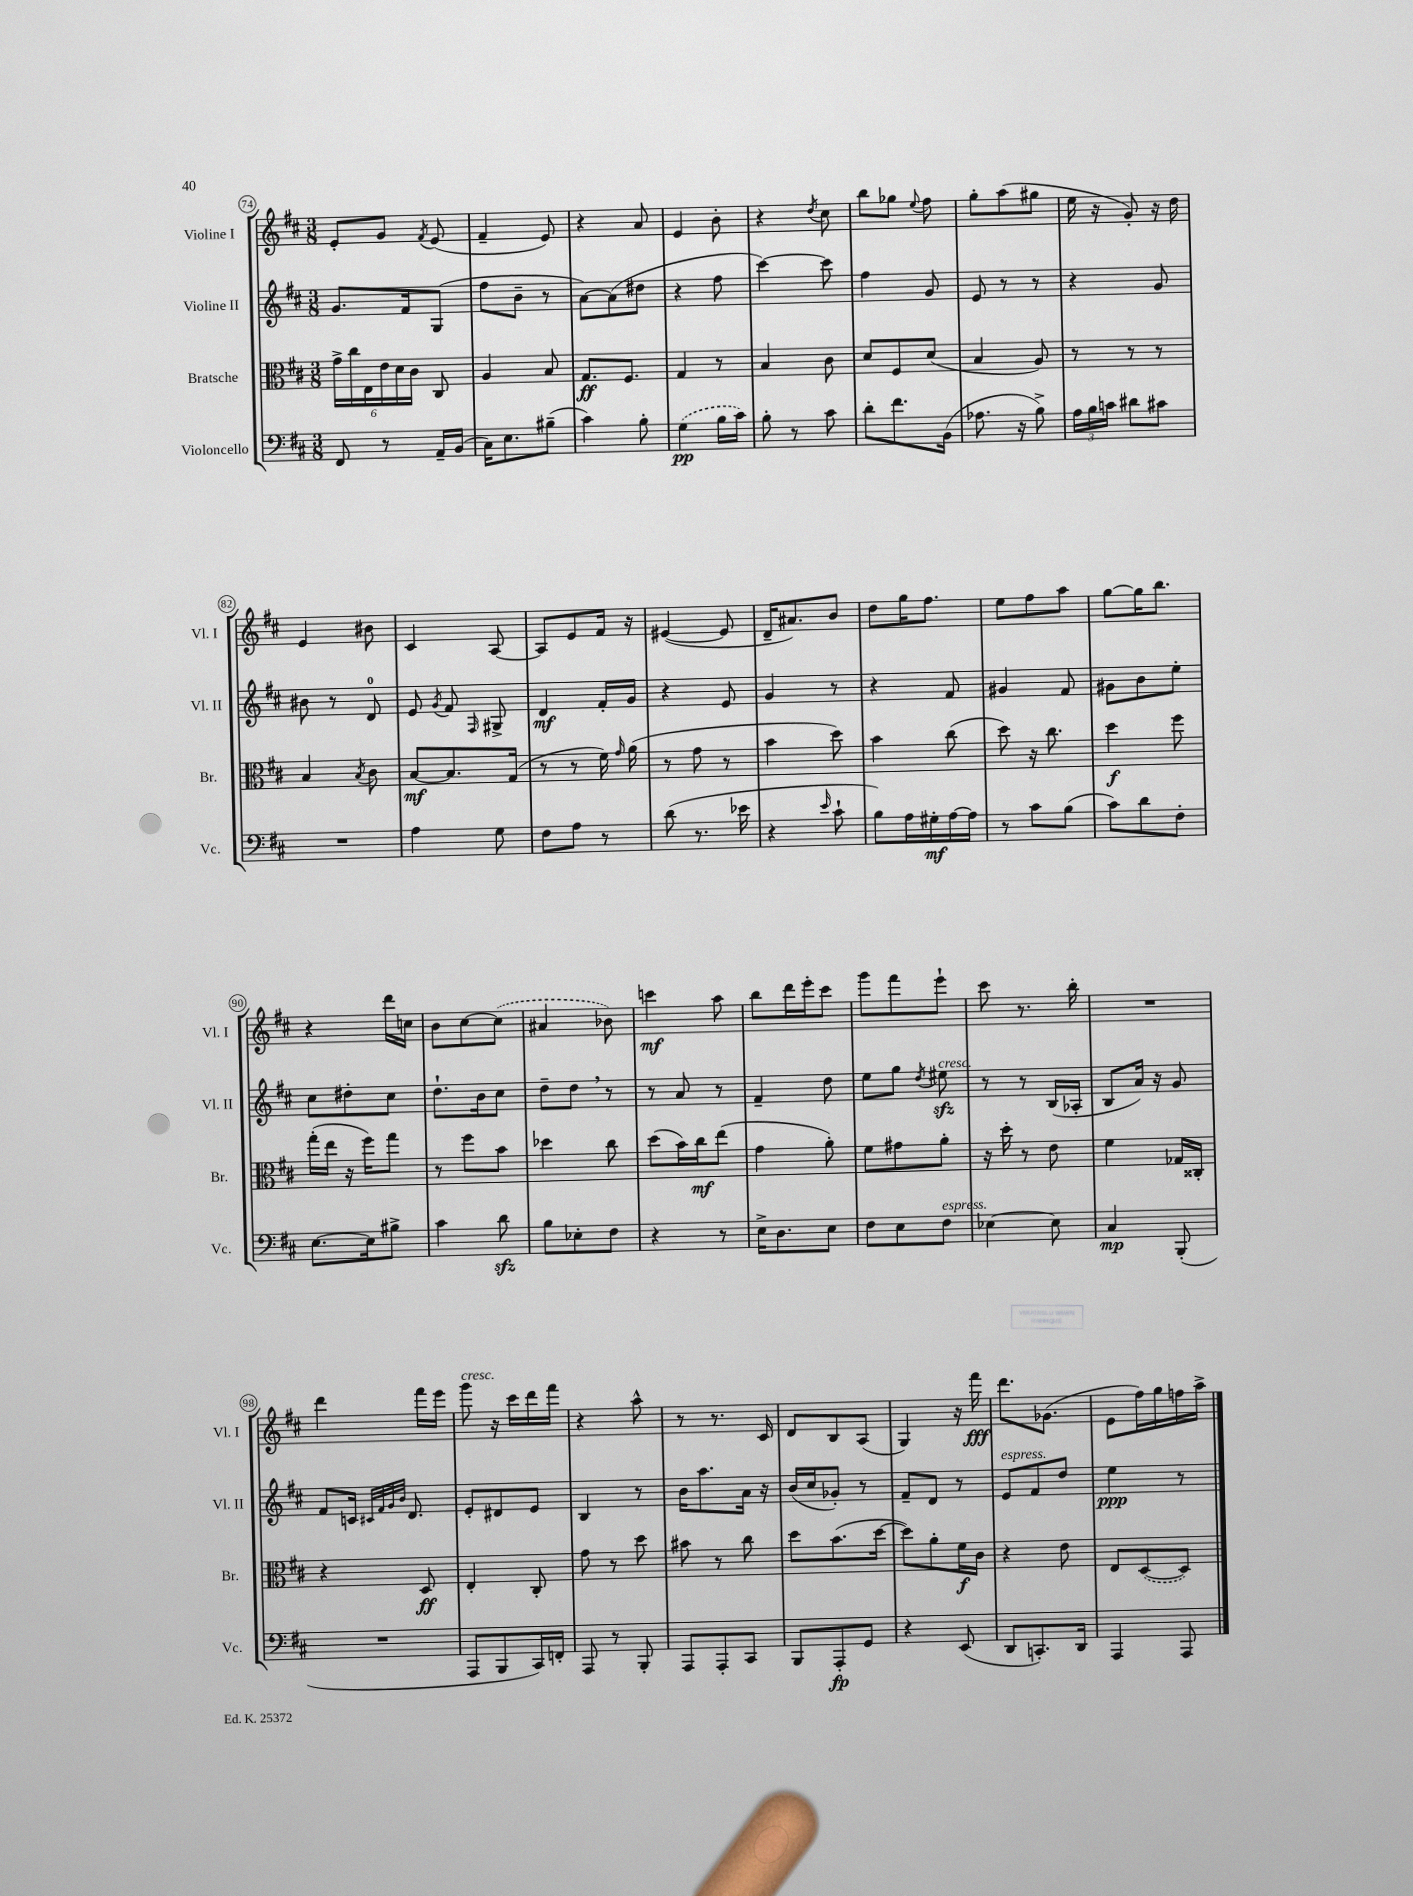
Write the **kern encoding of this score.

**kern	**dynam	**kern	**dynam	**kern	**dynam	**kern	**dynam
*part4	*part4	*part3	*part3	*part2	*part2	*part1	*part1
*staff4	*staff4	*staff3	*staff3	*staff2	*staff2	*staff1	*staff1
*I"Violoncello	*	*I"Bratsche	*	*I"Violine II	*	*I"Violine I	*
*I'Vc.	*	*I'Br.	*	*I'Vl. II	*	*I'Vl. I	*
*clefF4	*	*clefC3	*	*clefG2	*	*clefG2	*
*k[f#c#]	*	*k[f#c#]	*	*k[f#c#]	*	*k[f#c#]	*
*M3/8	*	*M3/8	*	*M3/8	*	*M3/8	*
=74	=74	=74	=74	=74	=74	=74	=74
8FF#/	.	24g^\LL	.	8.g/L	.	8e'/L	.
.	.	24cc#\	.	.	.	.	.
.	.	24E\	.	.	.	.	.
8r	.	24e\	.	.	.	8g/J	.
.	.	24d\	.	.	.	.	.
.	.	.	.	16f#/k	.	.	.
.	.	24c#\JJ	.	.	.	.	.
.	.	.	.	.	.	8qf#/	.
16AA~/LL	.	8C#/	.	(8G/J	.	(8e/	.
(16BB/JJ	.	.	.	.	.	.	.
=75	=75	=75	=75	=75	=75	=75	=75
16C#\KL)	.	4A/	.	8ff#\L	.	4f#~/	.
8.E\	.	.	.	.	.	.	.
.	.	.	.	8b~\J	.	.	.
(8B#X~\J	.	8B/	.	8r	.	8e/)	.
=76	=76	=76	=76	=76	=76	=76	=76
4c#\)	.	8.G/L	ff	[8a\L)	.	4r	.
.	.	.	.	(8a\]	.	.	.
.	.	8.F#/J	.	.	.	.	.
8B'\	.	.	.	8dd#X\J	.	8a/	.
=77	=77	=77	=77	=77	=77	=77	=77
(4G\	pp	4G/	.	4r	.	4e/	.
16B\LL	.	8r	.	8ff#\	.	8b'\	.
16c#\JJ)	.	.	.	.	.	.	.
=78	=78	=78	=78	=78	=78	=78	=78
8B'\	.	4B/	.	[4ccc#\)	.	4r	.
8r	.	.	.	.	.	.	.
.	.	.	.	.	.	8qdd/	.
8c#\	.	8c#\	.	8ccc#\]	.	8cc#\	.
=79	=79	=79	=79	=79	=79	=79	=79
8d'\L	.	8d/L	.	4ff#\	.	8bb\L	.
8.f#\	.	8F#/	.	.	.	8gg-X\J	.
.	.	.	.	.	.	8qqee/	.
.	.	(8d/J	.	8g/	.	8ff#\	.
(16BB\Jk	.	.	.	.	.	.	.
=80	=80	=80	=80	=80	=80	=80	=80
8.A-X\	.	4B/	.	8e/	.	8gg'\L	.
.	.	.	.	8r	.	(8aa\	.
16r	.	.	.	.	.	.	.
8B^\)	.	8A/)	.	8r	.	8gg#X\J	.
=81	=81	=81	=81	=81	=81	=81	=81
24A\LL	.	8r	.	4r	.	16ee\	.
24B\	.	.	.	.	.	.	.
.	.	.	.	.	.	16r	.
24cn\JJ	.	.	.	.	.	.	.
8d#X\L	.	8r	.	.	.	8g'/)	.
8c#X\J	.	8r	.	8g/	.	16r	.
.	.	.	.	.	.	16dd\	.
!!LO:LB:g=z
=82	=82	=82	=82	=82	=82	=82	=82
4.r	.	4B/	.	8b#X\	.	4e/	.
.	.	.	.	8r	.	.	.
.	.	8qB/	.	.	.	.	.
.	.	8c#\	.	8d/	.	8b#X\	.
=83	=83	=83	=83	=83	=83	=83	=83
4A\	.	[8B/L	mf	8e/	.	4c#/	.
.	.	.	.	8qg/	.	.	.
.	.	8.B/]	.	8f#/	.	.	.
.	.	.	.	16qqF#/	.	.	.
8G\	.	.	.	8G#X^/	.	[8A/	.
.	.	(16G/Jk	.	.	.	.	.
=84	=84	=84	=84	=84	=84	=84	=84
8F#\L	.	8r	.	4d/	mf	8A/L]	.
8A\J	.	8r	.	.	.	8e/	.
8r	.	16f#\)	.	16f#'/LL	.	16f#/Jk	.
.	.	16qqg/	.	.	.	.	.
.	.	(16a\	.	16g/JJ	.	16r	.
=85	=85	=85	=85	=85	=85	=85	=85
(8d\	.	8r	.	4r	.	([4e#X/	.
8.r	.	8g\	.	.	.	.	.
.	.	8r	.	8e/	.	8e#/]	.
16e-X\	.	.	.	.	.	.	.
=86	=86	=86	=86	=86	=86	=86	=86
4r	.	4b\	.	4g/	.	16d~/KL	.
.	.	.	.	.	.	8.a#X/)	.
16qqe/	.	.	.	.	.	.	.
8c#`\	.	8dd\)	.	8r	.	8b/J	.
=87	=87	=87	=87	=87	=87	=87	=87
8B\L)	.	4b\	.	4r	.	8dd\L	.
16A\L	.	.	.	.	.	16gg\K	.
16G#X'\	mf	.	.	.	.	8.ff#\J	.
[16A\	.	(8cc#\	.	8f#/	.	.	.
16A\JJ]	.	.	.	.	.	.	.
=88	=88	=88	=88	=88	=88	=88	=88
8r	.	8dd\)	.	4g#X/	.	8ee\L	.
8c#\L	.	16r	.	.	.	8ff#\	.
.	.	8.cc#\	.	.	.	.	.
(8B\J	.	.	.	8f#/	.	8aa\J	.
=89	=89	=89	=89	=89	=89	=89	=89
8c#\L)	.	4dd\	f	8g#X\L	.	[8gg\L	.
8d\	.	.	.	8b\	.	16gg\K]	.
.	.	.	.	.	.	8.bb\J	.
8F#'\J	.	8ff#\	.	8ee'\J	.	.	.
!!LO:LB:g=z
=90	=90	=90	=90	=90	=90	=90	=90
[8.E\L	.	(16gg'\LL	.	8cc#\L	.	4r	.
.	.	16ee\JJ	.	.	.	.	.
.	.	16r	.	8dd#X'\	.	.	.
16E\k]	.	16ff#\KL)	.	.	.	.	.
8B#X^\J	.	8gg\J	.	8cc#\J	.	16ddd\LL	.
.	.	.	.	.	.	16ccn\JJ	.
=91	=91	=91	=91	=91	=91	=91	=91
4c#\	.	8r	.	8.dd`\L	.	8b\L	.
.	.	8ff#\L	.	.	.	[8cc#\	.
.	.	.	.	16b\k	.	.	.
8dzz\	.	8b\J	.	8cc#\J	.	(8cc#\J]	.
=92	=92	=92	=92	=92	=92	=92	=92
8B\L	.	4dd-X\	.	8dd~\L	.	4a#X/	.
8E-X'\	.	.	.	8dd,\J	.	.	.
8F#\J	.	8cc#\	.	8r	.	8b-X\)	.
=93	=93	=93	=93	=93	=93	=93	=93
4r	.	(8dd\L	.	8r	.	4cccn\	mf
.	.	16b\L)	.	8a/	.	.	.
.	.	16cc#\J	mf	.	.	.	.
8r	.	(8ee\J	.	8r	.	8aa\	.
=94	=94	=94	=94	=94	=94	=94	=94
16E^\KL	.	4g\	.	4f#~/	.	8bb\L	.
8.D\	.	.	.	.	.	.	.
.	.	.	.	.	.	16ddd\L	.
.	.	.	.	.	.	16eee'\J	.
8E\J	.	8a'\)	.	8dd\	.	8ccc#\J	.
=95	=95	=95	=95	=95	=95	=95	=95
8F#\L	.	8f#\L	.	8ee\L	.	8ggg\L	.
8E\	.	8g#X\	.	8gg\J	.	8fff#\	.
.	.	.	.	8qdd/	.	.	.
!	!	!	!	!LO:TX:a:i:t=cresc.	!	!	!
!LO:TX:a:i:t=espress.	!	!	!	!	!	!	!
8F#\J	.	8a'\J	.	8ee#Xzz\	.	8eee`\J	.
=96	=96	=96	=96	=96	=96	=96	=96
[4E-X\	.	16r	.	8r	.	8ccc#\	.
.	.	16dd'\	.	.	.	.	.
.	.	8r	.	8r	.	8.r	.
8E-\]	.	8e\	.	(16B/LL	.	.	.
.	.	.	.	16A-X'/JJ	.	16bb'\	.
=97	=97	=97	=97	=97	=97	=97	=97
4C#/	mp	4f#\	.	8B/L	.	4.r	.
.	.	.	.	16a/Jk)	.	.	.
.	.	.	.	16r	.	.	.
(8BBB'/	.	16G-X/LL	.	8g/	.	.	.
.	.	16C##X'/JJ	.	.	.	.	.
!!LO:LB:g=z
=98	=98	=98	=98	=98	=98	=98	=98
4.r	.	4r	.	8f#/L	.	4ddd\	.
.	.	.	.	16cn/Jk	.	.	.
.	.	.	.	32qqc#X/LLL	.	.	.
.	.	.	.	32qqf#/	.	.	.
.	.	.	.	32qqg/	.	.	.
.	.	.	.	32qqb/JJJ	.	.	.
.	.	.	.	8.d/	.	.	.
.	.	8D/	ff	.	.	16fff#\LL	.
.	.	.	.	.	.	16eee\JJ	.
=99	=99	=99	=99	=99	=99	=99	=99
!	!	!	!	!	!	!LO:TX:a:i:t=cresc.	!
8AAA/L	.	4E'/	.	8e'/L	.	8ggg\	.
8BBB/	.	.	.	8d#X/	.	16r	.
.	.	.	.	.	.	16ccc#\LL	.
16CC#/L)	.	8C#'/	.	8e/J	.	16ddd\	.
16FFn'/JJ	.	.	.	.	.	16fff#\JJ	.
=100	=100	=100	=100	=100	=100	=100	=100
8AAA/	.	8g\	.	4B/	.	4r	.
8r	.	8r	.	.	.	.	.
8BBB'/	.	8dd\	.	8r	.	8aa^^\	.
=101	=101	=101	=101	=101	=101	=101	=101
8AAA/L	.	8b#X\	.	16b\KL	.	8r	.
.	.	.	.	8.aa\	.	.	.
8AAA'/	.	8r	.	.	.	8.r	.
8CC#/J	.	8cc#\	.	16a\Jk	.	.	.
.	.	.	.	16r	.	16c#/	.
=102	=102	=102	=102	=102	=102	=102	=102
8BBB/L	.	8dd\L	.	(16b/LL	.	8d/L	.
.	.	.	.	16cc#/J	.	.	.
8AAA'/	fp	(8.b\	.	8g-X'/J)	.	8B/	.
8GG/J	.	.	.	8r	.	(8A/J	.
.	.	[16dd\Jk	.	.	.	.	.
=103	=103	=103	=103	=103	=103	=103	=103
4r	.	8dd\L])	.	8f#~/L	.	4G/)	.
.	.	8a'\	.	8d/J	.	.	.
(8EE/	.	16f#\L	f	8r	.	16r	.
.	.	16c#\JJ	.	.	.	16fff#\	fff
=104	=104	=104	=104	=104	=104	=104	=104
!	!	!	!	!LO:TX:a:i:t=espress.	!	!	!
8DD/L	.	4r	.	8e/L	.	8.ddd\L	.
8.CCn'/)	.	.	.	8f#/	.	.	.
.	.	.	.	.	.	(8.g-X\J	.
.	.	8e\	.	8dd/J	.	.	.
16DD/Jk	.	.	.	.	.	.	.
=105	=105	=105	=105	=105	=105	=105	=105
4AAA/	.	8E/L	.	4ee\	ppp	8e\L	.
.	.	([8D/	.	.	.	16ff#\L)	.
.	.	.	.	.	.	16gg\	.
8AAA/	.	8D/J])	.	8r	.	16ffn\	.
.	.	.	.	.	.	16aa^\JJ	.
==	==	==	==	==	==	==	==
*-	*-	*-	*-	*-	*-	*-	*-
